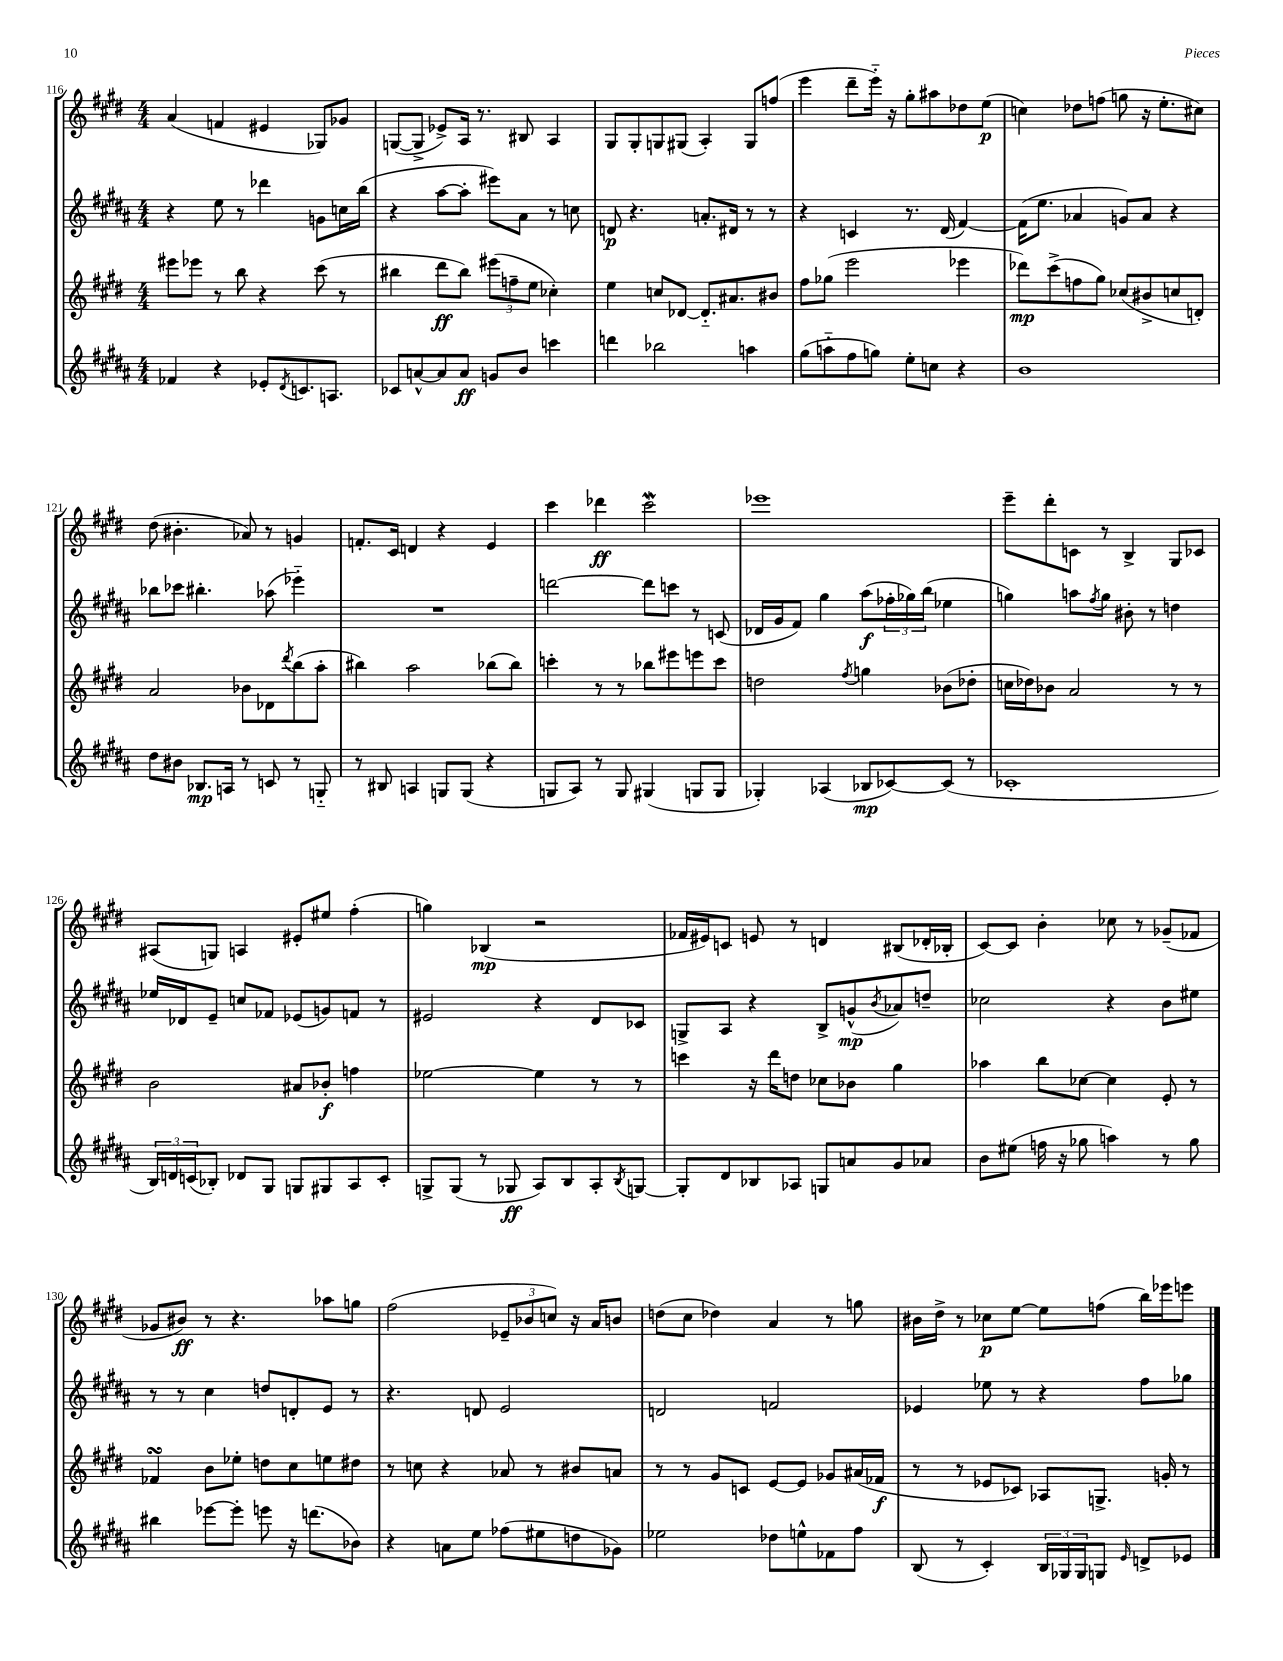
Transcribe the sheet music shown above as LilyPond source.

<<
\new StaffGroup <<
\new Staff = "s0" {
    \clef treble \key e \major \numericTimeSignature \time 4/4
    a'4( f'4 eis'4 ges8) ges'8 |
    g8~( g8-> ees'8->) a16 r8. bis8 a4 |
    gis8 gis8-. g8 gis8( a4-.) gis8 f''8( |
    e'''4 dis'''8-- e'''16-_) r16 gis''8-. ais''8 des''8 e''8\p( |
    c''4) des''8 f''8( g''8 r16 e''8.-. cis''8) |
    dis''8( bis'4.-. aes'8) r8 g'4 |
    f'8.-. cis'16 d'4 r4 e'4 |
    cis'''4 des'''4\ff cis'''2\mordent |
    ees'''1 |
    e'''8-- dis'''8-. c'8 r8 b4-> gis8 ces'8 |
    ais8( g8) a4 eis'8-. eis''8 fis''4-.( |
    g''4) bes4\mp( r2 |
    fes'16 eis'16) c'8 e'8 r8 d'4 bis8( des'16-. bes16-. |
    cis'8~) cis'8 b'4-. ces''8 r8 ges'8--( fes'8 |
    ges'8 bis'8\ff) r8 r4. aes''8 g''8 |
    fis''2( \tuplet 3/2 { ees'8-- bes'8 c''8) } r16 a'16 b'8 |
    d''8( cis''8 des''4) a'4 r8 g''8 |
    bis'16 dis''16-> r8 ces''8\p e''8~ e''8 f''8( b''16) ees'''16 e'''8 \bar "|." |
}
\new Staff = "s1" {
    \clef treble \key b \major \numericTimeSignature \time 4/4
    r4 e''8 r8 des'''4 g'8 c''16 b''16( |
    r4 ais''8~ ais''8-. eis'''8) ais'8 r8 c''8 |
    d'8\p r4. a'8.-. dis'16 r8 r8 |
    r4 c'4 r8. dis'16( fis'4~) |
    fis'16( e''8. aes'4 g'8) aes'8 r4 |
    bes''8 ces'''8 bis''4.-. aes''8( ees'''4-_) |
    R1 |
    d'''2~ d'''8 c'''8 r8 c'8( |
    des'16 gis'16 fis'8) gis''4 ais''8\f( \tuplet 3/2 { fes''16-. ges''16) b''16( } ees''4 |
    g''4) a''8 \acciaccatura { fis''8 } g''8 bis'8-. r8 d''4 |
    ees''16 des'16 e'8-- c''8 fes'8 ees'8( g'8) f'8 r8 |
    eis'2 r4 dis'8 ces'8 |
    g8-> ais8 r4 b8-> g'8-^\mp( \acciaccatura { b'8 } aes'8) d''8-- |
    ces''2 r4 b'8 eis''8 |
    r8 r8 cis''4 d''8 d'8-. e'8 r8 |
    r4. d'8 e'2 |
    d'2 f'2 |
    ees'4 ees''8 r8 r4 fis''8 ges''8 \bar "|." |
}
\new Staff = "s2" {
    \clef treble \key e \major \numericTimeSignature \time 4/4
    eis'''8 ees'''8 r8 b''8 r4 cis'''8( r8 |
    bis''4 dis'''8\ff bis''8) \tuplet 3/2 { eis'''8( f''8-- e''8 } ces''4-.) |
    e''4 c''8 des'8~ des'8.-_ ais'8. bis'8 |
    fis''8 ges''8( e'''2 ees'''4 |
    des'''8\mp) cis'''8->( f''8 gis''8) ces''8( bis'8-> c''8 d'8-.) |
    a'2 bes'8 des'8 \acciaccatura { dis'''8 } b''8( a''8-. |
    bis''4) a''2 bes''8( bes''8) |
    c'''4-. r8 r8 bes''8 eis'''8 e'''8 c'''8 |
    d''2 \acciaccatura { fis''8 } g''4 bes'8( des''8-. |
    c''16 des''16) bes'8 a'2 r8 r8 |
    b'2 ais'8 bes'8-.\f f''4 |
    ees''2~ ees''4 r8 r8 |
    c'''4 r16 dis'''16 d''8 ces''8 bes'8 gis''4 |
    aes''4 b''8 ces''8~ ces''4 e'8-. r8 |
    fes'4\turn b'8 ees''8-. d''8 cis''8 e''8 dis''8 |
    r8 c''8 r4 aes'8 r8 bis'8 a'8 |
    r8 r8 gis'8 c'8 e'8~ e'8 ges'8 ais'16( fes'16\f |
    r8 r8 ees'8 ces'8) aes8 g8.-> g'16-. r8 \bar "|." |
}
\new Staff = "s3" {
    \clef treble \key b \major \numericTimeSignature \time 4/4
    fes'4 r4 ees'8-. \acciaccatura { dis'8 } c'8. a8. |
    ces'8 a'8~-^ a'8 a'8\ff g'8 b'8 c'''4 |
    d'''4 bes''2 a''4 |
    gis''8( a''8-_ fis''8 g''8) e''8-. c''8 r4 |
    b'1 |
    dis''8 bis'8 bes8.\mp a16 r8 c'8 r8 g8-_ |
    r8 bis8 a4 g8 g8( r4 |
    g8 ais8) r8 g8 gis4( g8 g8 |
    ges4-.) aes4( bes8\mp ces'8~) ces'8( r8 |
    ces'1-. |
    \tuplet 3/2 { b16) d'16 c'16( } bes8-.) des'8 gis8 g8 gis8 ais8 c'8-. |
    g8-> g8( r8 ges8\ff ais8) b8 ais8-. \acciaccatura { b8 } g8~ |
    g8-. dis'8 bes8 aes8 g8 a'8 gis'8 aes'8 |
    b'8 eis''8( f''16 r16 ges''8 a''4) r8 ges''8 |
    bis''4 ees'''8~ ees'''8-. e'''8 r16 d'''8.( bes'8) |
    r4 a'8 e''8 fes''8( eis''8 d''8 ges'8) |
    ees''2 des''8 e''8-^ fes'8 fis''8 |
    b8( r8 cis'4-.) \tuplet 3/2 { b16 ges16 ges16 } g8 \grace { e'16 } d'8-> ees'8 \bar "|." |
}
>>
>>
\layout { \context { \Score currentBarNumber = #116 } }
